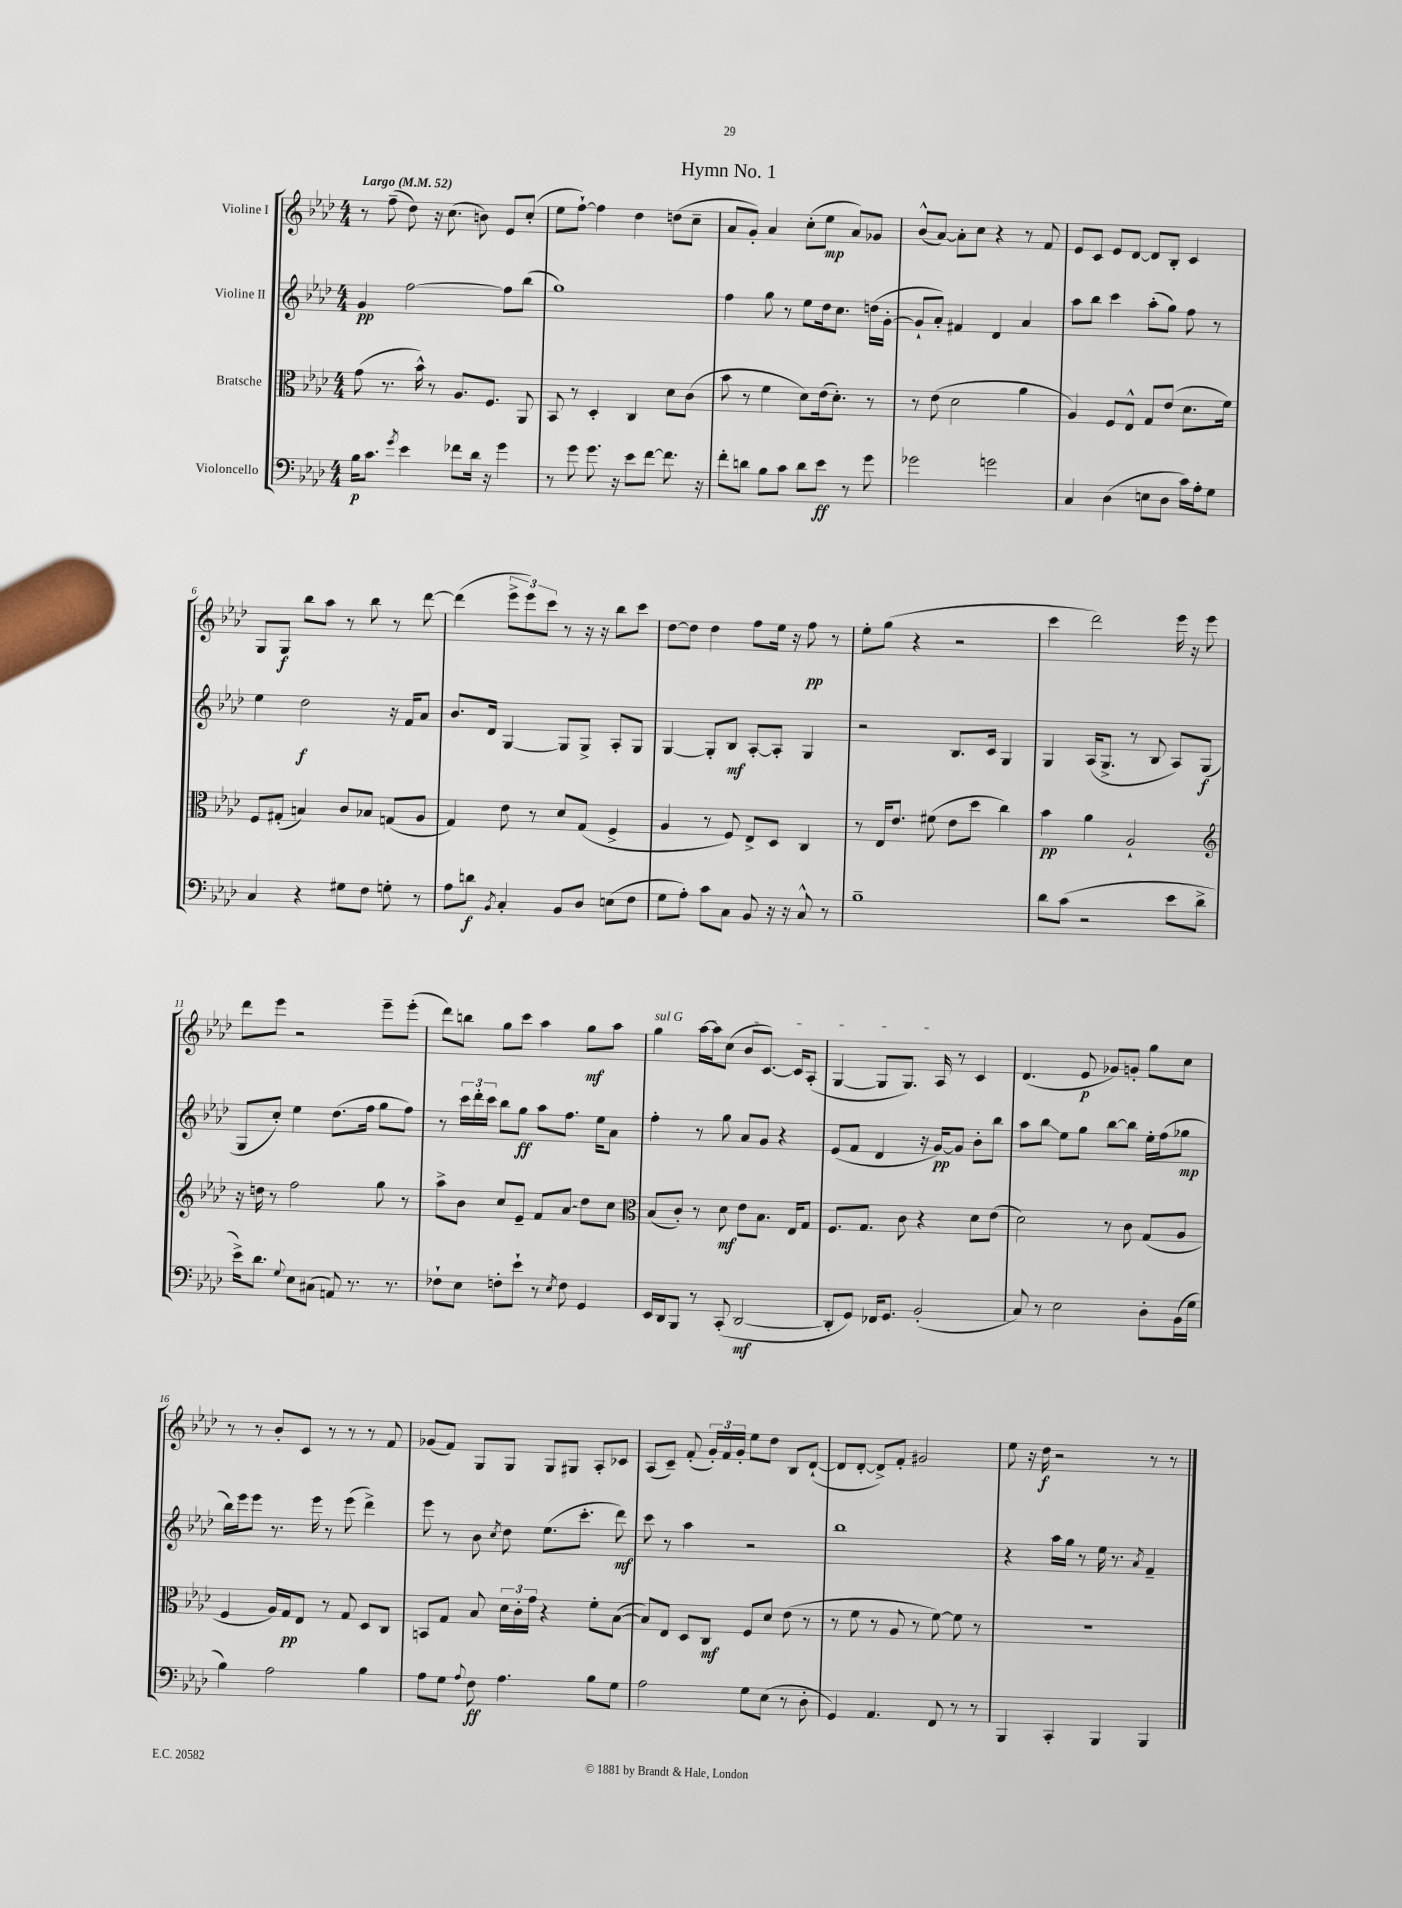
\header { title = "Hymn No. 1" }
<<
\new StaffGroup <<
\new Staff = "s0" \with { instrumentName = "Violine I" } {
    \clef treble \key aes \major \numericTimeSignature \time 4/4 \tempo "Largo" 4 = 52
    \autoBeamOff r8 f''8--( des''8) r16 c''8.( b'8) ees'8[ c''8]-.( |
    ees''8[ f''8]~-!) f''4 des''4 d''8[( c''8]-- |
    aes'8[ g'8]-.) aes'4 c''8[-.( ees''8]\mp aes'8[) ges'8] |
    bes'8[-^( aes'8]~) aes'8[-. c''8] r4 r8 f'8 |
    ees'8[ c'8] ees'8[ des'8]~ des'8[ bes8]-. c'4 |
    g8[ g8]\f bes''8[ aes''8] r8 bes''8 r8 des'''8~ |
    des'''4( \tuplet 3/2 { ees'''8[-> ees'''8) c'''8] } r8 r16 r16 bes''8[ c'''8] |
    des''8[~ des''8] des''4 f''8[ ees''16] r16 f''8\pp r8 |
    ees''8[-. g''8]( r4 r2 |
    c'''4 des'''2) ees'''16 r16 ees'''8 |
    des'''8[ ees'''8] r2 ees'''8[-- ees'''8]-.( |
    des'''8[) b''8] g''8[ c'''8] aes''4 g''8[\mf aes''8] |
    \once \override TextSpanner.bound-details.left.text = \markup { \italic "sul G" } g''4\startTextSpan aes''16[~ aes''16 c''8]( bes'8[ c'8.]~) c'16[ aes8]-.( |
    g4~ g8[ g8.]) aes16\stopTextSpan r8 c'4 |
    des'4.( ees'8\p ges'8[) g'8]-. g''8[ c''8] |
    r8 r8 bes'8[-. c'8] r8 r8 r8 f'8 |
    ges'8[( f'8]) g8[ g8] g8[ gis8] aes8[-. ces'8] |
    aes8[( c'8]--) f'8-.( \tuplet 3/2 { g'16[-.) f'16 g'16]-. } ees''8[ des''8] bes8[ des'8]~-!( |
    des'8[ des'8]~-. des'8[->) f'8]-. gis'2 |
    ees''8 r16 des''16\f r2 r8 r8 \bar "|." |
}
\new Staff = "s1" \with { instrumentName = "Violine II" } {
    \clef treble \key aes \major \numericTimeSignature \time 4/4
    \autoBeamOff g'4\pp f''2~ f''8[ bes''8]( |
    g''1) |
    f''4 g''8 r8 ees''8[ des''16 c''8.] d''16[( g'16]~-. |
    g'8[-! aes'8]-.) fis'4 des'4 aes'4 |
    aes''8[ bes''8] c'''4 aes''8[-.( g''8]) f''8 r8 |
    ees''4 des''2\f r16 f'16[ aes'8] |
    bes'8.[ des'16] g4~ g8[ g8]-> aes8[-. g8] |
    g4~ g8[-. bes8]\mf aes8[~-. aes8]-. g4 |
    r2 bes8.[ c'16] g4 |
    g4 aes16[( g8.]-> r8 bes8 aes8[) g8]\f( |
    g8[ c''8]-.) ees''4 des''8.[( f''16] g''8[ f''8]) |
    r8 \tuplet 3/2 { c'''16[ des'''16-. c'''16] } bes''8[ g''8]\ff aes''8[ f''8.] ees''16[ aes'8] |
    f''4-. r8 g''8 aes'8[ g'8] r4 |
    ees'8[( f'8] des'4 r16 g'16[~\pp) g'8] bes'8[-. bes''8] |
    aes''8[ bes''8]\glissando ees''8[ g''8] bes''8[~ bes''8] ees''16[-. f''16( ges''8]\mp |
    bes''16[) ees'''16 ees'''8] r8. ees'''16 r8 ees'''8( des'''4->) |
    ees'''8 r8 bes'8 \acciaccatura { c''8 } des''8 ees''8.[( c'''8.]-. des'''8\mf) |
    c'''8 r8 aes''4 r2 |
    bes''1 |
    r4 aes''16[ g''16] r8 ees''16 r8. \acciaccatura { aes'8 } f'4-- \bar "|." |
}
\new Staff = "s2" \with { instrumentName = "Bratsche" } {
    \clef alto \key aes \major \numericTimeSignature \time 4/4
    \autoBeamOff g'8( r8. bes'16-^) r8 aes8.[ f8.] aes,8 |
    bes,8 r8 des4-. c4 des'8[ c'8]( |
    bes'8 r8 f'4 des'8[) ees'16( des'8.]-.) r8 |
    r8 ees'8( des'2 aes'4 |
    aes4) f8[ ees8]-^ g8[ ees'8]( des'8.[ f'16]) |
    f8[ gis8]-.( b4) c'8[ bes8] g8[( aes8] |
    g4) ees'8 r8 des'8[ g8]( f4-> |
    aes4 r8 f8) ees8[-> des8] c4 |
    r8 ees16[ ees'8.] fis'8( ees'8[ des''8] c''4) |
    bes'4\pp aes'4 aes2-! |
    \clef treble r16 d''16 r8 f''2 g''8 r8 |
    aes''8[-> bes'8] c''8[ ees'8]-- f'8[ \once \override Glissando.style = #'zigzag aes'8]\glissando des''8[ c''8] |
    \clef alto bes8[( c'8]-.) r8 des'8\mf ees'8[ bes8.] ees16[ g8] |
    f8.[ g8.] c'8 r4 des'8[ ees'8]( |
    des'2) r8 c'8 g8[( aes8] |
    f4 aes16[) g16\pp ees8] r8 g8 des8[ c8] |
    b,8[ g8] bes8 \tuplet 3/2 { des'16[ c'16-. g'16] } r4 f'8[-. bes8]~( |
    bes8[) ees8] des8[ c8]\mf f8[ des'8] ees'8( r8 |
    r8 f'8 r8 aes8 r8 f'8~) f'8 r8 |
    R1 \bar "|." |
}
\new Staff = "s3" \with { instrumentName = "Violoncello" } {
    \clef bass \key aes \major \numericTimeSignature \time 4/4
    \autoBeamOff bes16[\p c'8.] \acciaccatura { g'8 } ees'4 fes'8[ des'16] r16 g'4 |
    r8 g'8 g'8. r16 ees'8[ f'8]~ f'8. r16 |
    f'8[-. d'8] bes8[ c'8] d'8[ ees'8]\ff r8 g'8 |
    ges'2 g'2 |
    c4 des4( e8[ des8] c'16[) aes16-. g8] |
    c4 r4 gis8[ f8] g8-. r8 |
    aes8[ d'8]\f \acciaccatura { bes,8 } c4-. bes,8[ des8] e8[( f8] |
    g8[ aes8]-.) c'8[ c8] bes,8 r16 r16 c8-^ r8 |
    bes1-- |
    des'8[ c'8]( r2 ees'8[ des'8]-> |
    ees'16[->) des'8.] \appoggiatura { g8 } ees8[ cis8]( a,8) r8. r8. |
    fes8[-! ees8] f8[-. ees'8]-! r8 \acciaccatura { ees8 } f8 g,4 |
    ees,16[ des,16 bes,,8] r8 c,8-.( des,2~\mf |
    des,8[-. g,8]) fes,16[ g,8.] bes,2-.( |
    c8) r8 ees2 des8[-. bes,16( g16] |
    bes4) aes2 bes4 |
    aes8[ g8] \appoggiatura { aes8 } f8\ff aes4. bes8[ g8] |
    aes2 g8[ ees8]( r8 des8-. |
    g,4) aes,4. f,8 r8 r8 |
    bes,,4 c,4-. bes,,4 bes,,4 \bar "|." |
}
>>
>>
